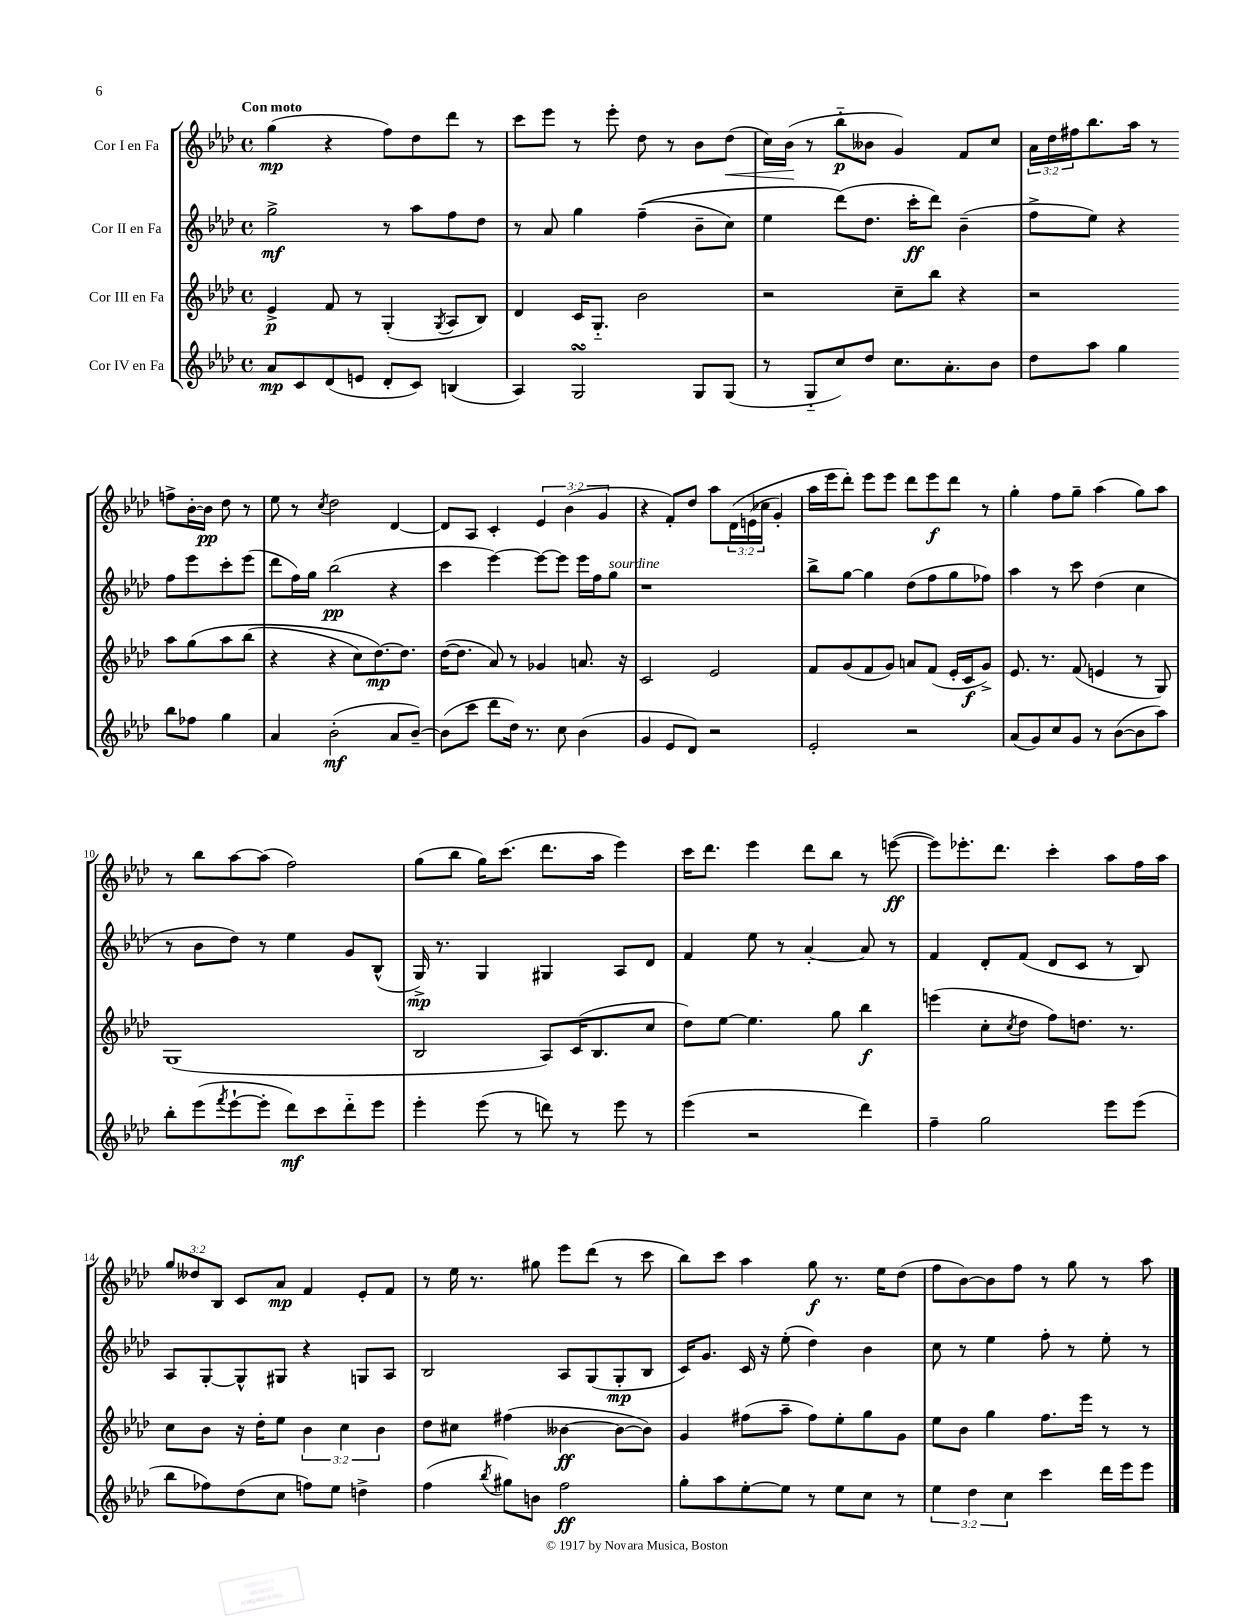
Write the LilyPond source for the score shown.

<<
\new StaffGroup <<
\new Staff = "s0" \with { instrumentName = "Cor I en Fa" } {
    \clef treble \key aes \major \defaultTimeSignature \time 4/4 \override Staff.TupletNumber.text = #tuplet-number::calc-fraction-text \tempo "Con moto"
    g''4\mp( r4 f''8) des''8 des'''8 r8 |
    c'''8 ees'''8 r8 ees'''8-. des''8 r8 bes'8 des''8\<( |
    c''16) bes'16\!( r8 bes''8-_\p beses'8 g'4) f'8 c''8 |
    \tuplet 3/2 { aes'16 des''16 fis''16 } bes''8. aes''16 r8 f''8-> bes'16~-. bes'16\pp des''8 r8 |
    ees''8 r8 \acciaccatura { c''8 } des''2 des'4~ |
    des'8 aes8 c'4-. \tuplet 3/2 { ees'4 bes'4( g'4 } |
    r4 f'8-.) des''8 aes''8 \tuplet 3/2 { des'16\( e'16( ces''16 } g'4-.) |
    aes''16 ees'''16 des'''8-.\) ees'''8 ees'''8 des'''8 ees'''8\f des'''8 r8 |
    g''4-. f''8 g''8-- aes''4( g''8) aes''8 |
    r8 bes''8 aes''8~ aes''8( f''2) |
    g''8( bes''8 g''16) c'''8.( des'''8. aes''16 ees'''4) |
    c'''16 des'''8. ees'''4 des'''8 bes''8 r8 e'''8~\ff( |
    e'''8) ees'''8.-. des'''8. c'''4-. aes''8 f''16 aes''16 |
    \tuplet 3/2 { g''8 deses''8 bes8 } c'8 aes'8\mp f'4 ees'8-. f'8 |
    r8 ees''16 r8. gis''8 ees'''8 des'''8( r8 c'''8 |
    bes''8) c'''8 aes''4 g''8\f r8. ees''16 des''8( |
    f''8 bes'8~) bes'8 f''8 r8 g''8 r8 aes''8 \bar "|." |
}
\new Staff = "s1" \with { instrumentName = "Cor II en Fa" } {
    \clef treble \key aes \major \defaultTimeSignature \time 4/4
    g''2->\mf r8 aes''8 f''8 des''8 |
    r8 aes'8 g''4 f''4--(\( bes'8-- c''8) |
    ees''4 des'''8(\) des''8. c'''16-.\ff des'''8) bes'4--( |
    f''8-> ees''8) r4 f''8 ees'''8 c'''8-. ees'''8( |
    des'''8 f''16) g''16 bes''2\pp( r4 |
    c'''4 ees'''4~) ees'''8~ ees'''8 ees'''16 f''16 g''8^\markup { \italic "sourdine" } |
    r1 |
    bes''8-> g''8~ g''4 des''8( f''8 g''8 fes''8) |
    aes''4 r8 c'''8 des''4( c''4 |
    r8 bes'8 des''8) r8 ees''4 g'8 bes8-^( |
    g16->\mp) r8. g4 gis4 aes8 des'8 |
    f'4 ees''8 r8 aes'4~-. aes'8 r8 |
    f'4 des'8-. f'8( des'8 c'8 r8 bes8) |
    aes8 g8~-. g8-^ gis8 r4 g8 aes8 |
    bes2 aes8 g8( g8-.\mp bes8 |
    c'16) g'8. c'16 r16 ees''8-.( des''4) bes'4 |
    c''8 r8 ees''4 f''8-. r8 ees''8-. r8 \bar "|." |
}
\new Staff = "s2" \with { instrumentName = "Cor III en Fa" } {
    \clef treble \key aes \major \defaultTimeSignature \time 4/4 \override Staff.TupletNumber.text = #tuplet-number::calc-fraction-text
    ees'4->\p f'8 r8 g4-.( \acciaccatura { g8 } aes8 bes8) |
    des'4 c'16 g8.-_ bes'2 |
    r2 c''8-- bes''8 r4 |
    r2 aes''8 g''8\( aes''8 bes''8( |
    r4 r4 c''8) des''8.~\mp\) des''8. |
    des''16~( des''8. aes'8) r8 ges'4 a'8. r16 |
    c'2 ees'2 |
    f'8 g'8( f'8 g'8) a'8 f'8( ees'16-. c'16\f g'8->) |
    ees'8. r8. f'8( e'4 r8 g8) |
    g1( |
    bes2 aes8) c'16( bes8. c''8 |
    des''8) ees''8~ ees''4. g''8 bes''4\f |
    e'''4( c''8-. \acciaccatura { c''8 } des''8 f''8) d''8. r8. |
    c''8 bes'8 r16 des''16-. ees''8 \tuplet 3/2 { bes'4 c''4 bes'4 } |
    des''8 cis''8 fis''4( beses'4~\ff beses'8~ beses'8) |
    g'4 fis''8( aes''8-- fis''8) ees''8-. g''8 g'8 |
    ees''8 bes'8 g''4 f''8. ees'''16 r8 r8 \bar "|." |
}
\new Staff = "s3" \with { instrumentName = "Cor IV en Fa" } {
    \clef treble \key aes \major \defaultTimeSignature \time 4/4 \override Staff.TupletNumber.text = #tuplet-number::calc-fraction-text
    aes'8\mp c'8 des'8( e'8 des'8-. c'8) b4( |
    aes4) g2\turn g8 g8( |
    r8 g8-_ c''8) des''8 c''8. aes'8.-. bes'8 |
    des''8 aes''8 g''4 bes''8 fes''8 g''4 |
    aes'4 bes'2-.\mf( aes'8 bes'8~--) |
    bes'8( c'''8 des'''8 des''16) r8. c''8 bes'4( |
    g'4 ees'8 des'8) r2 |
    ees'2-. r2 |
    aes'8( g'8) c''8 g'8 r8 bes'8~( bes'8 aes''8) |
    bes''8-. ees'''8( \acciaccatura { f'''8 } ees'''8~-! ees'''8-. des'''8\mf) c'''8 des'''8-_ ees'''8 |
    ees'''4-. ees'''8( r8 d'''8) r8 ees'''8 r8 |
    ees'''4( r2 des'''4) |
    f''4-- g''2 ees'''8 ees'''8( |
    bes''8 fes''8) des''8( c''8 f''8) ees''8 d''4-> |
    f''4( \acciaccatura { bes''8 } gis''8) b'8 f''2\ff |
    g''8-. aes''8 ees''8~-. ees''8 r8 ees''8 c''8 r8 |
    \tuplet 3/2 { ees''4 des''4 c''4 } c'''4 des'''16 ees'''16 ees'''8 \bar "|." |
}
>>
>>
